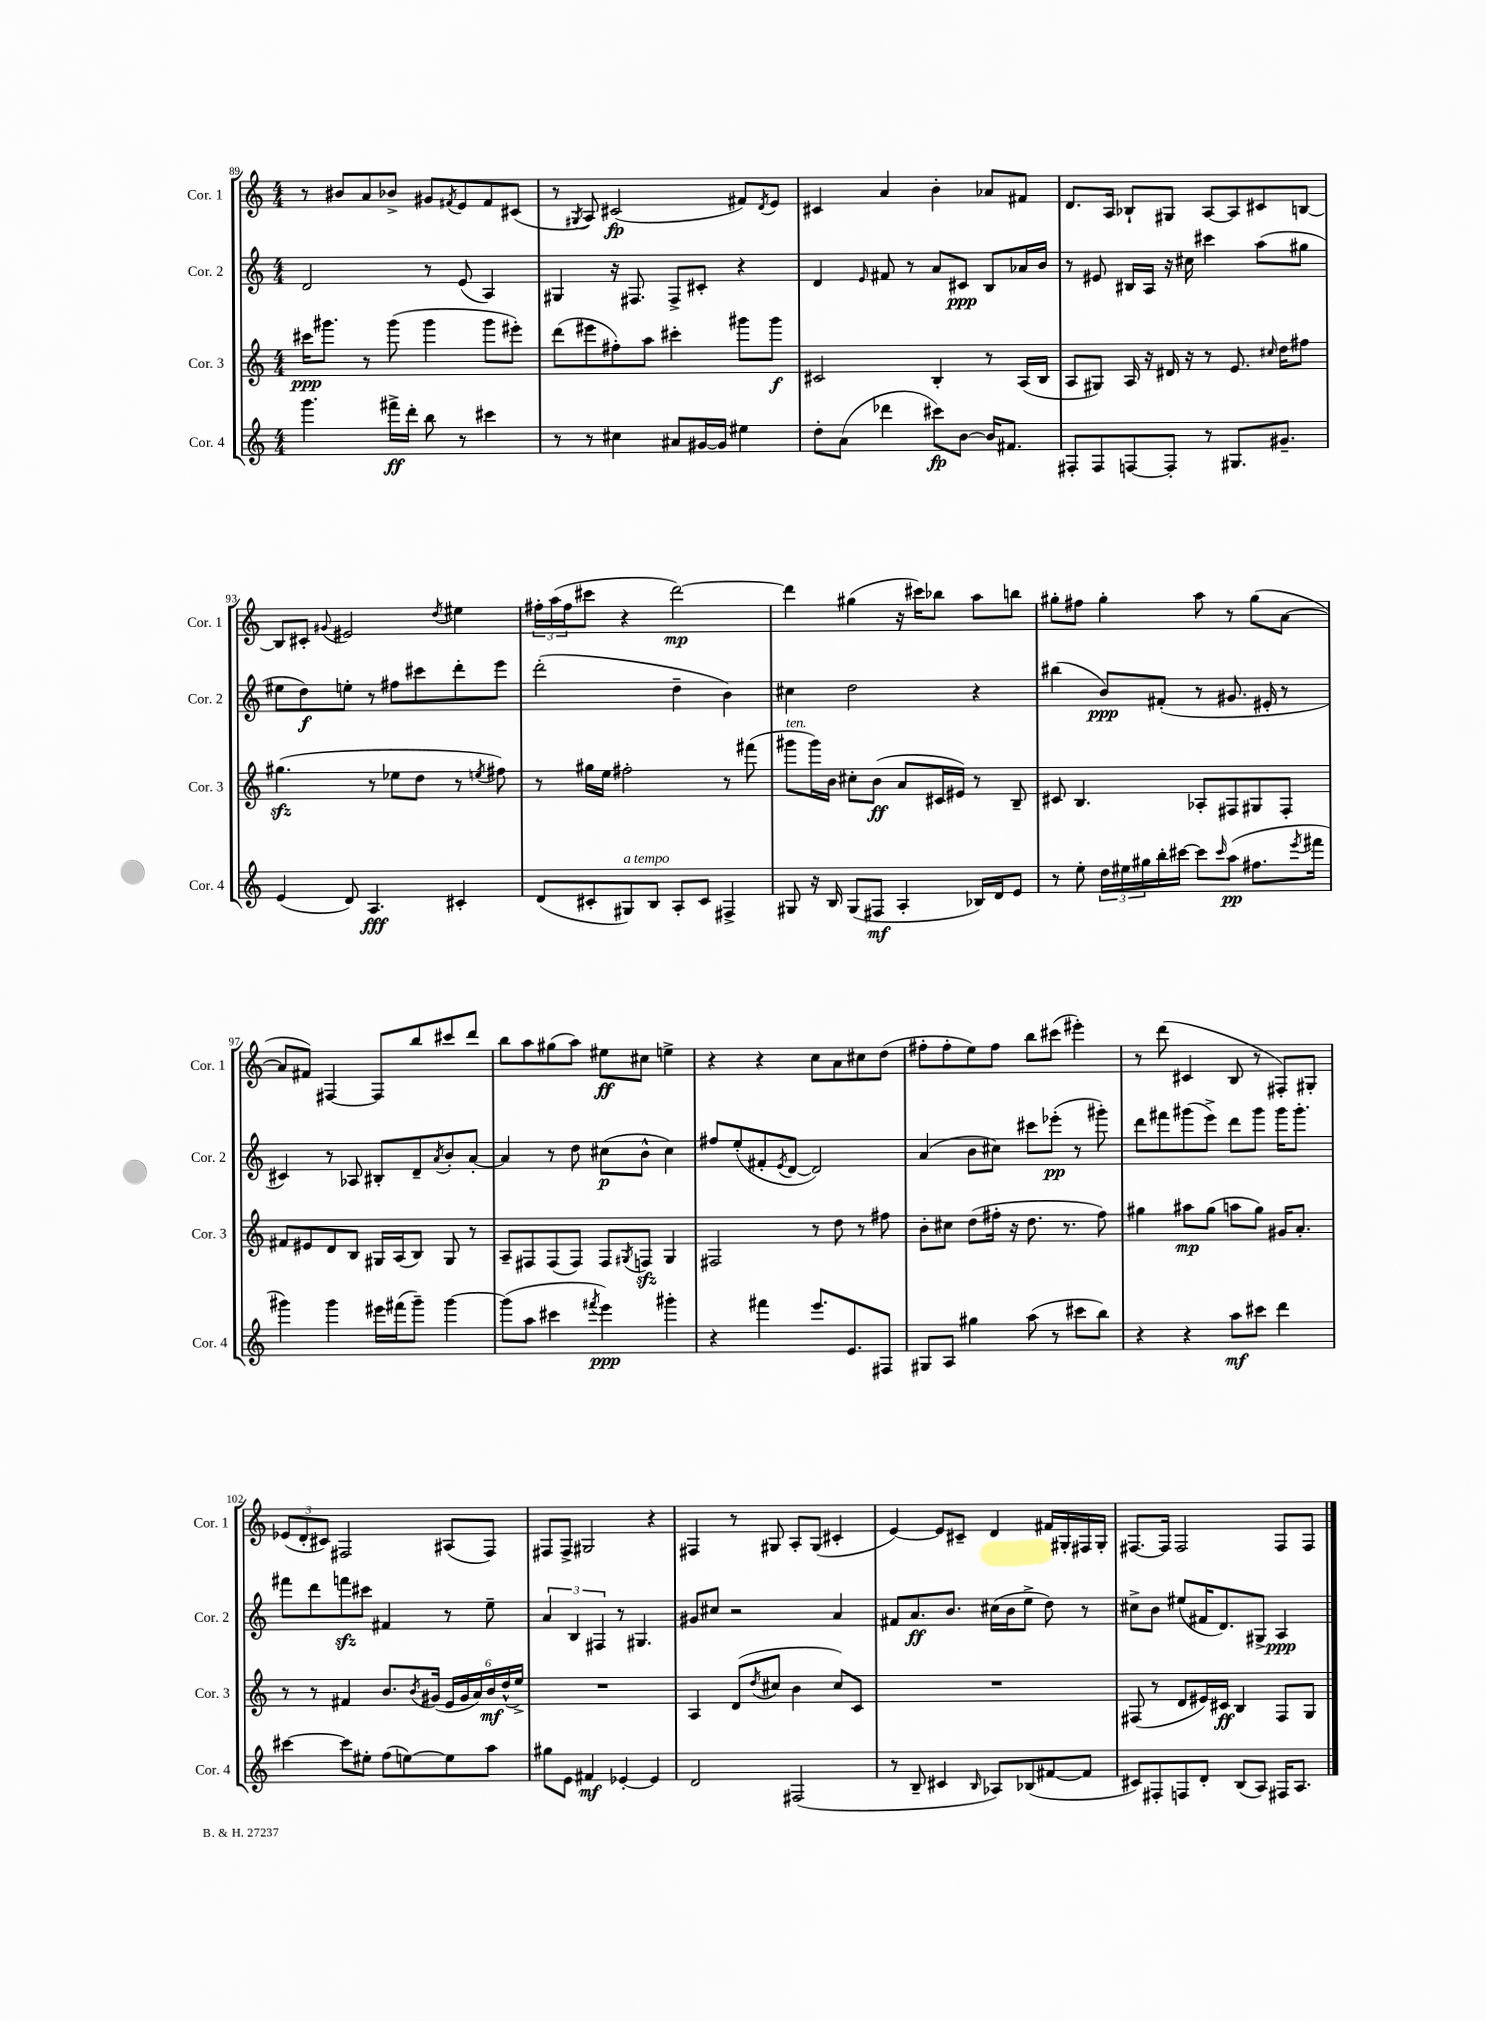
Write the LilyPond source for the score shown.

<<
\new StaffGroup <<
\new Staff = "s0" \with { instrumentName = "Cor. 1" shortInstrumentName = "Cor. 1" } {
    \clef treble \key c \major \numericTimeSignature \time 4/4
    r8 bis'8 a'8 bes'8-> gis'8 \acciaccatura { fis'8 } e'8 fis'8 cis'8( |
    r8 \acciaccatura { gis8 } a8) cis'2\fp( fis'8) \acciaccatura { d'8 } e'8 |
    cis'4 a'4 b'4-. aes'8 fis'8 |
    d'8. a16 bes8-! gis8 a8~ a8 cis'8 b8~ |
    b8 cis'8-. \appoggiatura { gis'8 } eis'2 \acciaccatura { d''8 } eis''4 |
    \tuplet 3/2 { fis''16-. a''16( fis''16 } cis'''8 r4 d'''2~\mp) |
    d'''4 gis''4( r16 cis'''16) bes''8 a''8 b''8 |
    gis''8-. fis''8 gis''4-. a''8 r8 gis''8( a'8~ |
    a'8 fis'8) fis4~ fis8 b''8 cis'''8 d'''8 |
    b''8 a''8 gis''8( a''8) eis''8\ff cis''8 e''4-> |
    r4 r4 c''8 a'8 cis''8 d''8( |
    fis''8-. fis''8-. e''8) fis''8 b''8 cis'''8( eis'''4-.) |
    r8 d'''8( cis'4 b8 r8 fis8-.) gis8-. |
    \tuplet 3/2 { ees'8( d'8-. cis'8) } fis2 ais8( fis8) |
    fis8 fis8-> gis2 r4 |
    fis4 r8 gis8 a8-. gis8( cis'4-. |
    e'4~) e'8 cis'8-- d'4 fis'16 gis16-. fis16 gis16-. |
    fis8.~ fis16 fis2 fis8 fis8 \bar "|." |
}
\new Staff = "s1" \with { instrumentName = "Cor. 2" shortInstrumentName = "Cor. 2" } {
    \clef treble \key c \major \numericTimeSignature \time 4/4
    d'2 r8 e'8( a4) |
    gis4 r16 fis8. fis8-> cis'8-. r4 |
    d'4 \grace { e'16 } fis'8 r8 a'8 cis'8\ppp b8 aes'16 b'16 |
    r8 eis'8 bis16 a16 r16 cis''16 cis'''4 a''8( gis''8 |
    eis''8 d''8\f) e''8-. r8 fis''8 cis'''8 d'''8-. e'''8 |
    d'''2-.( d''4-- b'4) |
    cis''4 d''2 r4 |
    bis''4( b'8\ppp) fis'8-.( r8 gis'8. eis'16-. r8 |
    cis'4) r8 aes8 bis8-. d'8-- \acciaccatura { a'8 } b'8-. a'8~-. |
    a'4 r8 d''8 cis''8\p( b'8-^ cis''4) |
    fis''8 e''8-.( fis'8-. \acciaccatura { e'8 } d'8~ d'2) |
    a'4( b'8 cis''8) cis'''8 ees'''8-.\pp( r8 gis'''8-.) |
    d'''8 fis'''8 gis'''8( e'''8->) d'''8 gis'''8 gis'''16 gis'''8.-. |
    fis'''8 d'''8 f'''8\sfz cis'''8 fis'4 r8 e''8-- |
    \tuplet 3/2 { a'4 b4 fis4 } r8 gis4. |
    gis'8 cis''8 r2 a'4 |
    fis'8 a'8.\ff b'8. cis''16( b'16 e''8-> d''8) r8 |
    cis''8-> b'8 eis''8( fis'16 d'8.) gis8-> a4\ppp \bar "|." |
}
\new Staff = "s2" \with { instrumentName = "Cor. 3" shortInstrumentName = "Cor. 3" } {
    \clef treble \key c \major \numericTimeSignature \time 4/4
    cis'''16\ppp gis'''8. r8 gis'''8( gis'''4 gis'''8 eis'''8-.) |
    d'''8( eis'''8 fis''8-.) a''8 cis'''4-. gis'''8 gis'''8\f |
    cis'2 b4-. r8 a16( b16 |
    a8 gis8) a16 r16 dis'16 r16 r8 e'8. \grace { cis''16 } d''16 fis''8 |
    gis''4.\sfz( r8 ees''8 d''8 r8 \acciaccatura { e''8 } fis''8) |
    r8 gis''16 e''16 fis''2-. r8 fis'''8( |
    gis'''8^\markup { \italic "ten." } gis'''16) b'16 cis''8-. b'8\ff( a'8 cis'16 eis'16) r8 b8-- |
    cis'8 b4. aes8-. fis8 gis8 fis8-. |
    fis'8 eis'8 d'8 b8 gis16 a16( b8) gis8 r8 |
    a8-- fis8 fis8( fis8) fis8 \acciaccatura { gis8 } f8\sfz gis4 |
    fis2 r8 d''8 r8 fis''8 |
    b'8-. cis''8 d''8( fis''16-. r16 d''8. r8. fis''8) |
    gis''4 ais''8\mp gis''8( a''8 gis''8) gis'16 a'8.-. |
    r8 r8 fis'4 b'8. \acciaccatura { b'8 } gis'16( \tuplet 6/4 { e'16 gis'16 a'16) b'16\mf d''16-^( e''16->) } |
    R1 |
    a4 d'8( \acciaccatura { d''8 } cis''8 b'4 cis''8) c'8 |
    R1 |
    fis8( r8 d'8 eis'16) cis'16\ff b4 fis8 g8 \bar "|." |
}
\new Staff = "s3" \with { instrumentName = "Cor. 4" shortInstrumentName = "Cor. 4" } {
    \clef treble \key c \major \numericTimeSignature \time 4/4
    g'''4. fis'''16->\ff d'''16-. b''8 r8 cis'''4 |
    r8 r8 cis''4 ais'8 gis'16~ gis'16 eis''4 |
    d''8-. a'8( des'''4 cis'''8\fp) b'8~ b'16 fis'8. |
    fis8-. fis8 f8~ f8-. r8 gis8. gis'8.-- |
    e'4( d'8) a4.\fff cis'4-. |
    d'8( cis'8-. gis8^\markup { \italic "a tempo" }) b8 a8-. cis'8 fis4-> |
    gis8 r16 b16 gis8( fis8\mf a4-. bes16) d'16 e'8 |
    r8 e''8-. \tuplet 3/2 { d''16 eis''16 gis''16 } b''16-. cis'''16~ cis'''8 \grace { cis'''16 } a''8\pp( fis''8. \acciaccatura { e'''8 } fis'''16 |
    gis'''4) gis'''4 eis'''16 fis'''16( gis'''8--) gis'''4~ |
    gis'''8( a''8 cis'''4 \acciaccatura { fis'''8 } e'''4\ppp) gis'''4-. |
    r4 fis'''4 e'''8. e'8. fis8 |
    gis8 a8 gis''4 a''8( r8 cis'''8 b''8) |
    r4 r4 a''8\mf cis'''8 d'''4 |
    cis'''4~ cis'''8 eis''8-. f''8( e''8~) e''8 a''8 |
    gis''8 e'8 fis'4\mf ees'4~-. ees'4 |
    d'2 fis2( |
    r8 b8-- cis'4 \grace { b16 } aes8) bes8( fis'8~ fis'8 |
    cis'8) fis8-. f8 d'8-. b8( a8) fis16 a8. \bar "|." |
}
>>
>>
\layout { \context { \Score currentBarNumber = #89 } }
